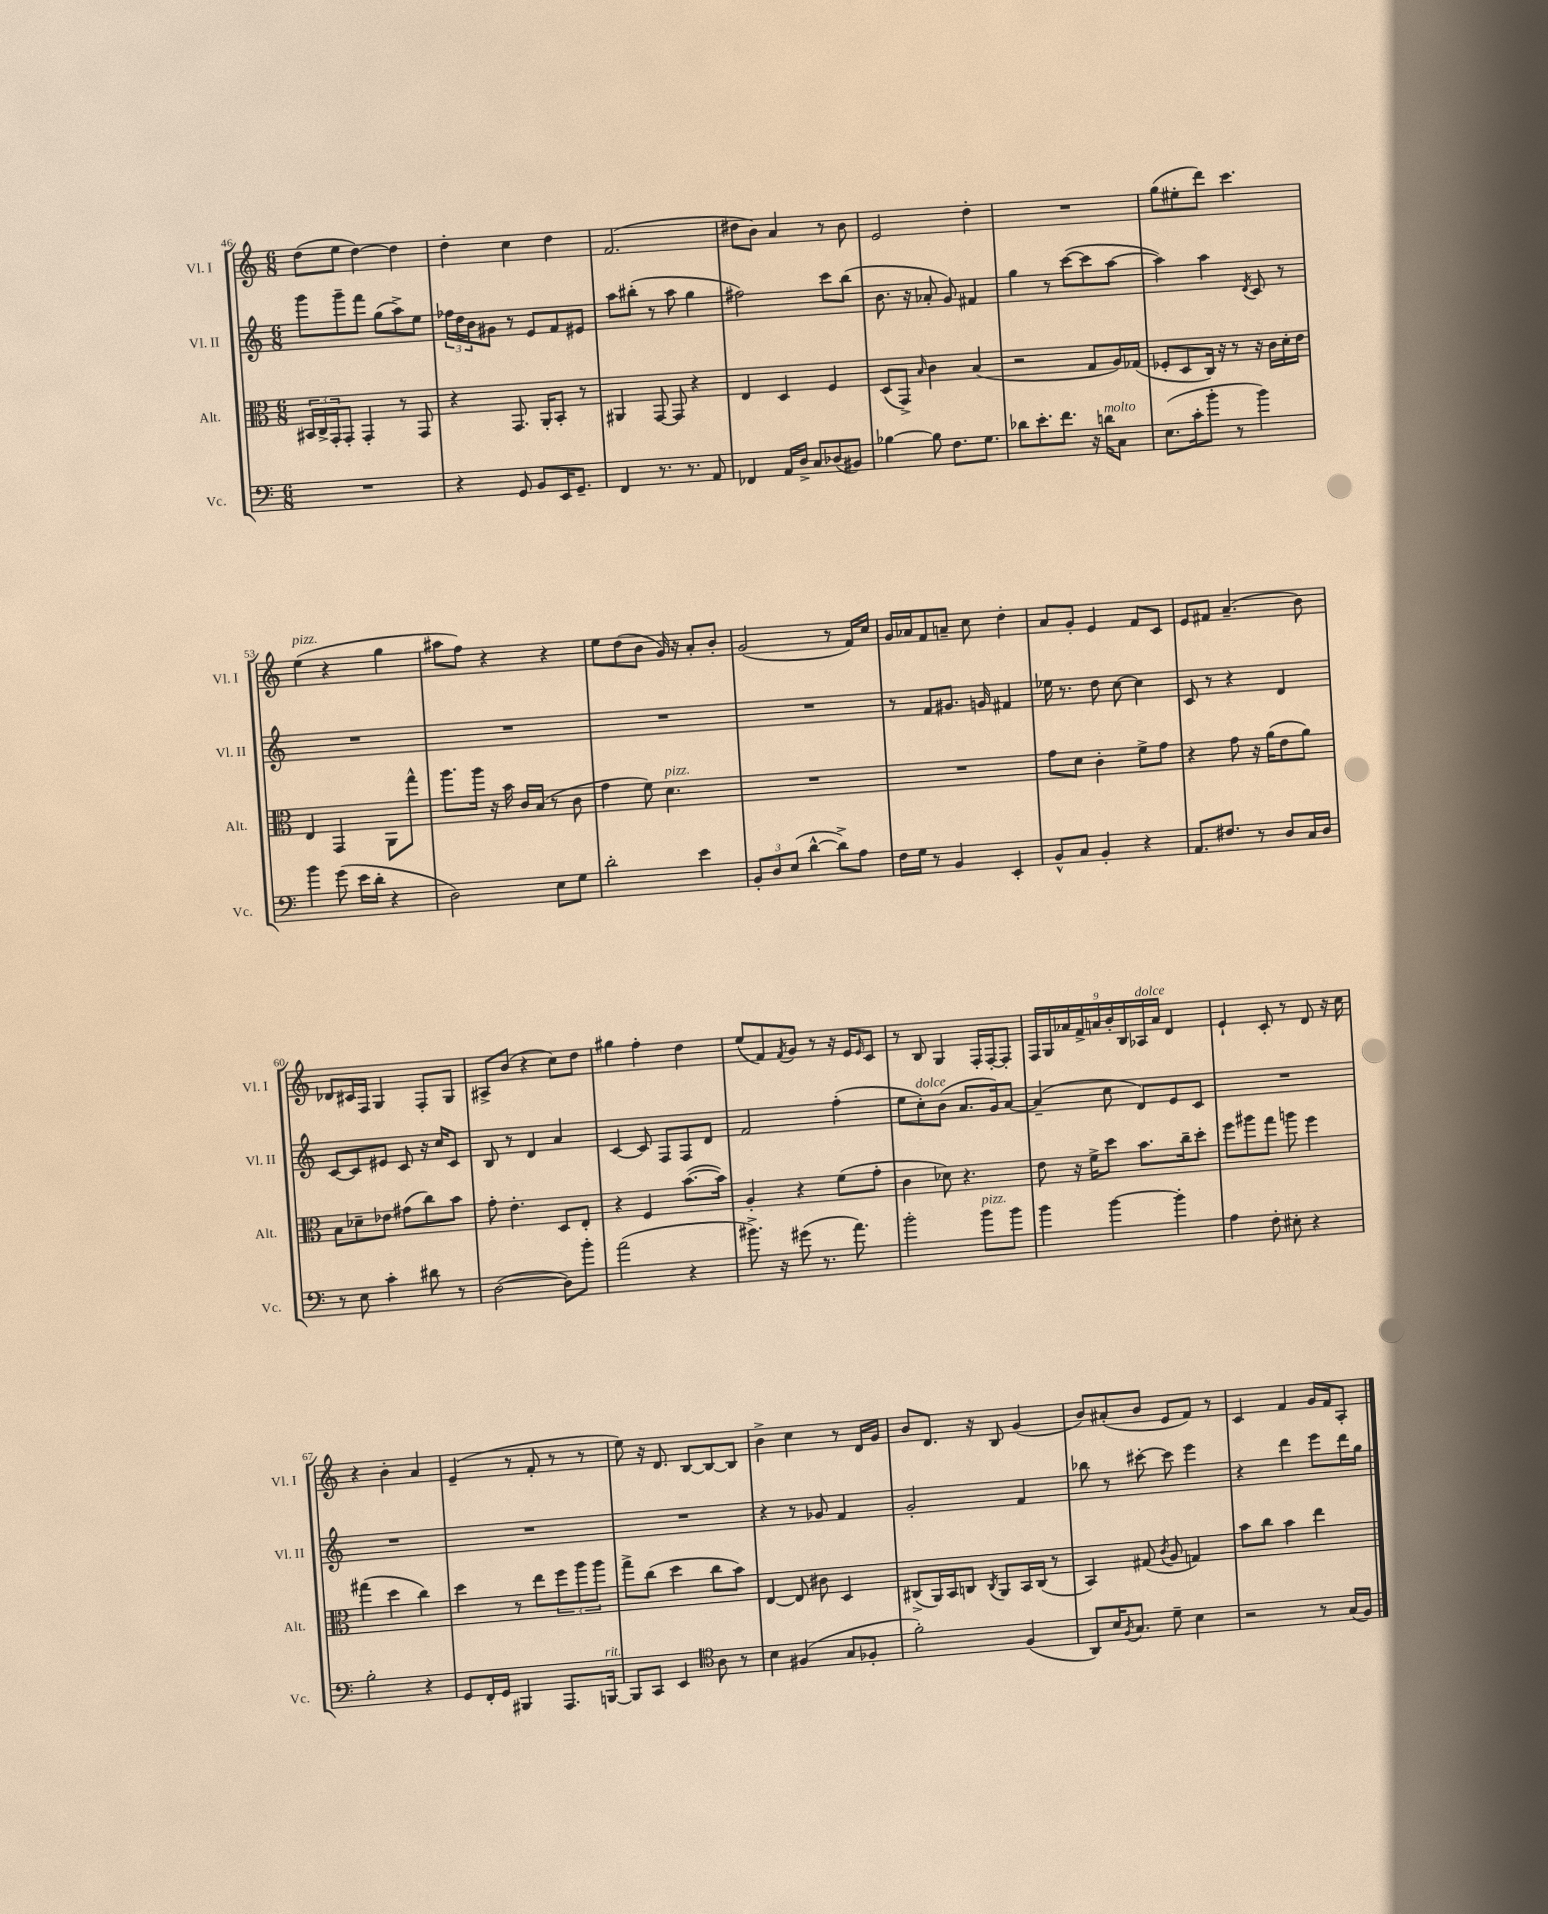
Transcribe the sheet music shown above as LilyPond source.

<<
\new StaffGroup <<
\new Staff = "s0" \with { instrumentName = "Vl. I" shortInstrumentName = "Vl. I" } {
    \clef treble \key c \major \numericTimeSignature \time 6/8
    d''8( e''8 d''4~) d''4 |
    d''4-. c''4 d''4 |
    f'2.( |
    dis''8 b'8) a'4 r8 b'8 |
    e'2 d''4-. |
    R2. |
    g''8( eis''8-. d'''8) c'''4. |
    e''4^\markup { \italic "pizz." }( r4 g''4 |
    ais''8 f''8) r4 r4 |
    e''8 d''8( b'8 g'16) r16 a'8-. b'8-. |
    g'2( r8 f'16) c''16 |
    g'16 aes'16 f'8 a'8-- c''8 d''4-. |
    a'8 g'8-. e'4 f'8 c'8 |
    e'8 fis'8 a'4.--( b'8) |
    des'8 cis'16 f16 g4 f8-. g8 |
    ais8-> b'8( r4 c''8) d''8 |
    gis''4 f''4-. d''4 |
    e''8( f'8) \acciaccatura { f'8 } g'8 r8 r16 e'16 \grace { e'16 } c'8 |
    r8 b8 g4 f16-. f16~-. f8-. |
    \tuplet 9/8 { f16 g16 aes'16 f'16-> a'16 b'16-. b16 aes16^\markup { \italic "dolce" } a'16 } d'4 |
    e'4-! c'8-. r8 d'8 r16 c''16 |
    r4 b'4-. a'4 |
    e'4--( r8 f'8-. r8 r8 |
    e''8) r16 d'8. b8~ b8~ b8 |
    b'4-> c''4 r8 d'16 g'16 |
    b'8 d'8. r16 b8 g'4( |
    b'8) ais'8-.( b'8 e'8 f'8) r8 |
    c'4 f'4 g'16 f'16 a8-. \bar "|." |
}
\new Staff = "s1" \with { instrumentName = "Vl. II" shortInstrumentName = "Vl. II" } {
    \clef treble \key c \major \numericTimeSignature \time 6/8
    g'''8 g'''8-- f'''8 g''8( a''8->) e''8 |
    \tuplet 3/2 { fes''16 d''16 b'16 } gis'8 r8 e'8 f'8 eis'8 |
    a''8 bis''8-.( r8 a''8 g''4 |
    fis''2) c'''8 b''8( |
    b'8. r16 aes'8-. g'8) fis'4 |
    g''4 r8 c'''8~( c'''8 a''8~ |
    a''4) a''4 \acciaccatura { d'8 } c'8 r8 |
    R2. |
    R2. |
    R2. |
    R2. |
    r8 f'8 gis'8. g'16 fis'4 |
    ees''16 r8. d''8 c''8~ c''4 |
    c'8 r8 r4 d'4 |
    c'8~ c'8 eis'8 c'8 r16 c''16 c'8 |
    b8 r8 d'4 a'4 |
    c'4~ c'8 f8 f8 d'8 |
    f'2 f''4-.( |
    e''8 c''8-.^\markup { \italic "dolce" }) b'8( a'8. g'16) a'8~ |
    a'4--( c''8 d'8) e'8 c'8 |
    R2. |
    R2. |
    R2. |
    R2. |
    r4 r8 ges'8 f'4 |
    g'2-. f'4 |
    bes''8 r8 cis'''8~-. cis'''8 e'''4 |
    r4 d'''4 e'''8 d'''16 g''16 \bar "|." |
}
\new Staff = "s2" \with { instrumentName = "Alt." shortInstrumentName = "Alt." } {
    \clef alto \key c \major \numericTimeSignature \time 6/8
    \tuplet 3/2 { bis,16 c16-> g,16-. } g,8-. g,4-. r8 g,8 |
    r4 g,8. a,16-. b,8-. r8 |
    ais,4 g,8~ g,8 r4 |
    e4 d4 f4 |
    d8( g,8->) \grace { b16 } c'4 b4( |
    r2 g8 a16) ges16( |
    fes8-. d8 c16) r16 r8 r16 c'16 d'16-. e'16 |
    e4 g,4 a,8 g''8-^ |
    a''8. a''16 r16 b'16 c'16 b16( r8 c'8 |
    g'4 f'8) d'4.^\markup { \italic "pizz." } |
    R2. |
    R2. |
    g'8 d'8 c'4-. f'8-> g'8 |
    r4 g'8 r16 a'16( e'8 a'8) |
    b8 des'8-- ees'8 gis'8( c''8) b'8 |
    g'8-. e'4.-. d8 e8-. |
    r4 f4 b'8.~( b'16) |
    a4-. r4 f'8( g'8-. |
    c'4 des'8) r4. |
    e'8 r16 f'16-> d''8 b'8. c''16-- d''8-. |
    f''8 ais''8 g''8 a''8 f''4 |
    gis''4( d''4 c''4) |
    d''4 r8 e''8 \tuplet 3/2 { f''8 a''8 a''8 } |
    g''8-> c''8( d''4 c''8 b'8) |
    e4~ e8 cis'8 d4 |
    cis8->( a,16) b,16 c8 \acciaccatura { c8 } a,8 b,16 c16( r8 |
    b,4) gis8( \acciaccatura { c'8 } a8 g4) |
    b'8 c''8 b'4 e''4 \bar "|." |
}
\new Staff = "s3" \with { instrumentName = "Vc." shortInstrumentName = "Vc." } {
    \clef bass \key c \major \numericTimeSignature \time 6/8
    R2. |
    r4 g,8 b,8 e,16 g,8.-- |
    f,4 r8. r8. a,8 |
    fes,4 a,16 d16-> c8 des8( bis,8) |
    bes4~ bes8 f8. g8. |
    des'8 e'8.-. f'8. r16 d'16^\markup { \italic "molto" } c8 |
    e8.( c'16-. b'8-. r8 b'4) |
    b'4 g'8( e'16 d'16-. r4 |
    d2) e8 g8 |
    d'2-. e'4 |
    \tuplet 3/2 { b,8-. d8 e8( } d'4~-^ d'8->) a8 |
    f16 g16 r8 b,4 e,4-. |
    b,8-^ c8 b,4-. r4 |
    a,8. fis8. r8 d8 c16 d16 |
    r8 e8 c'4-. dis'8 r8 |
    d2~( d8) b'8-. |
    a'2( r4 |
    bis'8.->) r16 gis'8( r8. a'8.) |
    b'2-. b'8^\markup { \italic "pizz." } b'8 |
    b'4 b'4~ b'4-. |
    a4 f8-. eis8-. r4 |
    b2-. r4 |
    g,8 f,16-. g,16 bis,,4 a,,8. b,,16~^\markup { \italic "rit." } |
    b,,8 c,8 e,4 \clef tenor a8 r8 |
    b4 fis4( g8 fes8-. |
    f'2-.) f4( |
    a,8) b16 \acciaccatura { f8 } g8. d'8-- b4 |
    r2 r8 g16( f16) \bar "|." |
}
>>
>>
\layout { \context { \Score currentBarNumber = #46 } }
